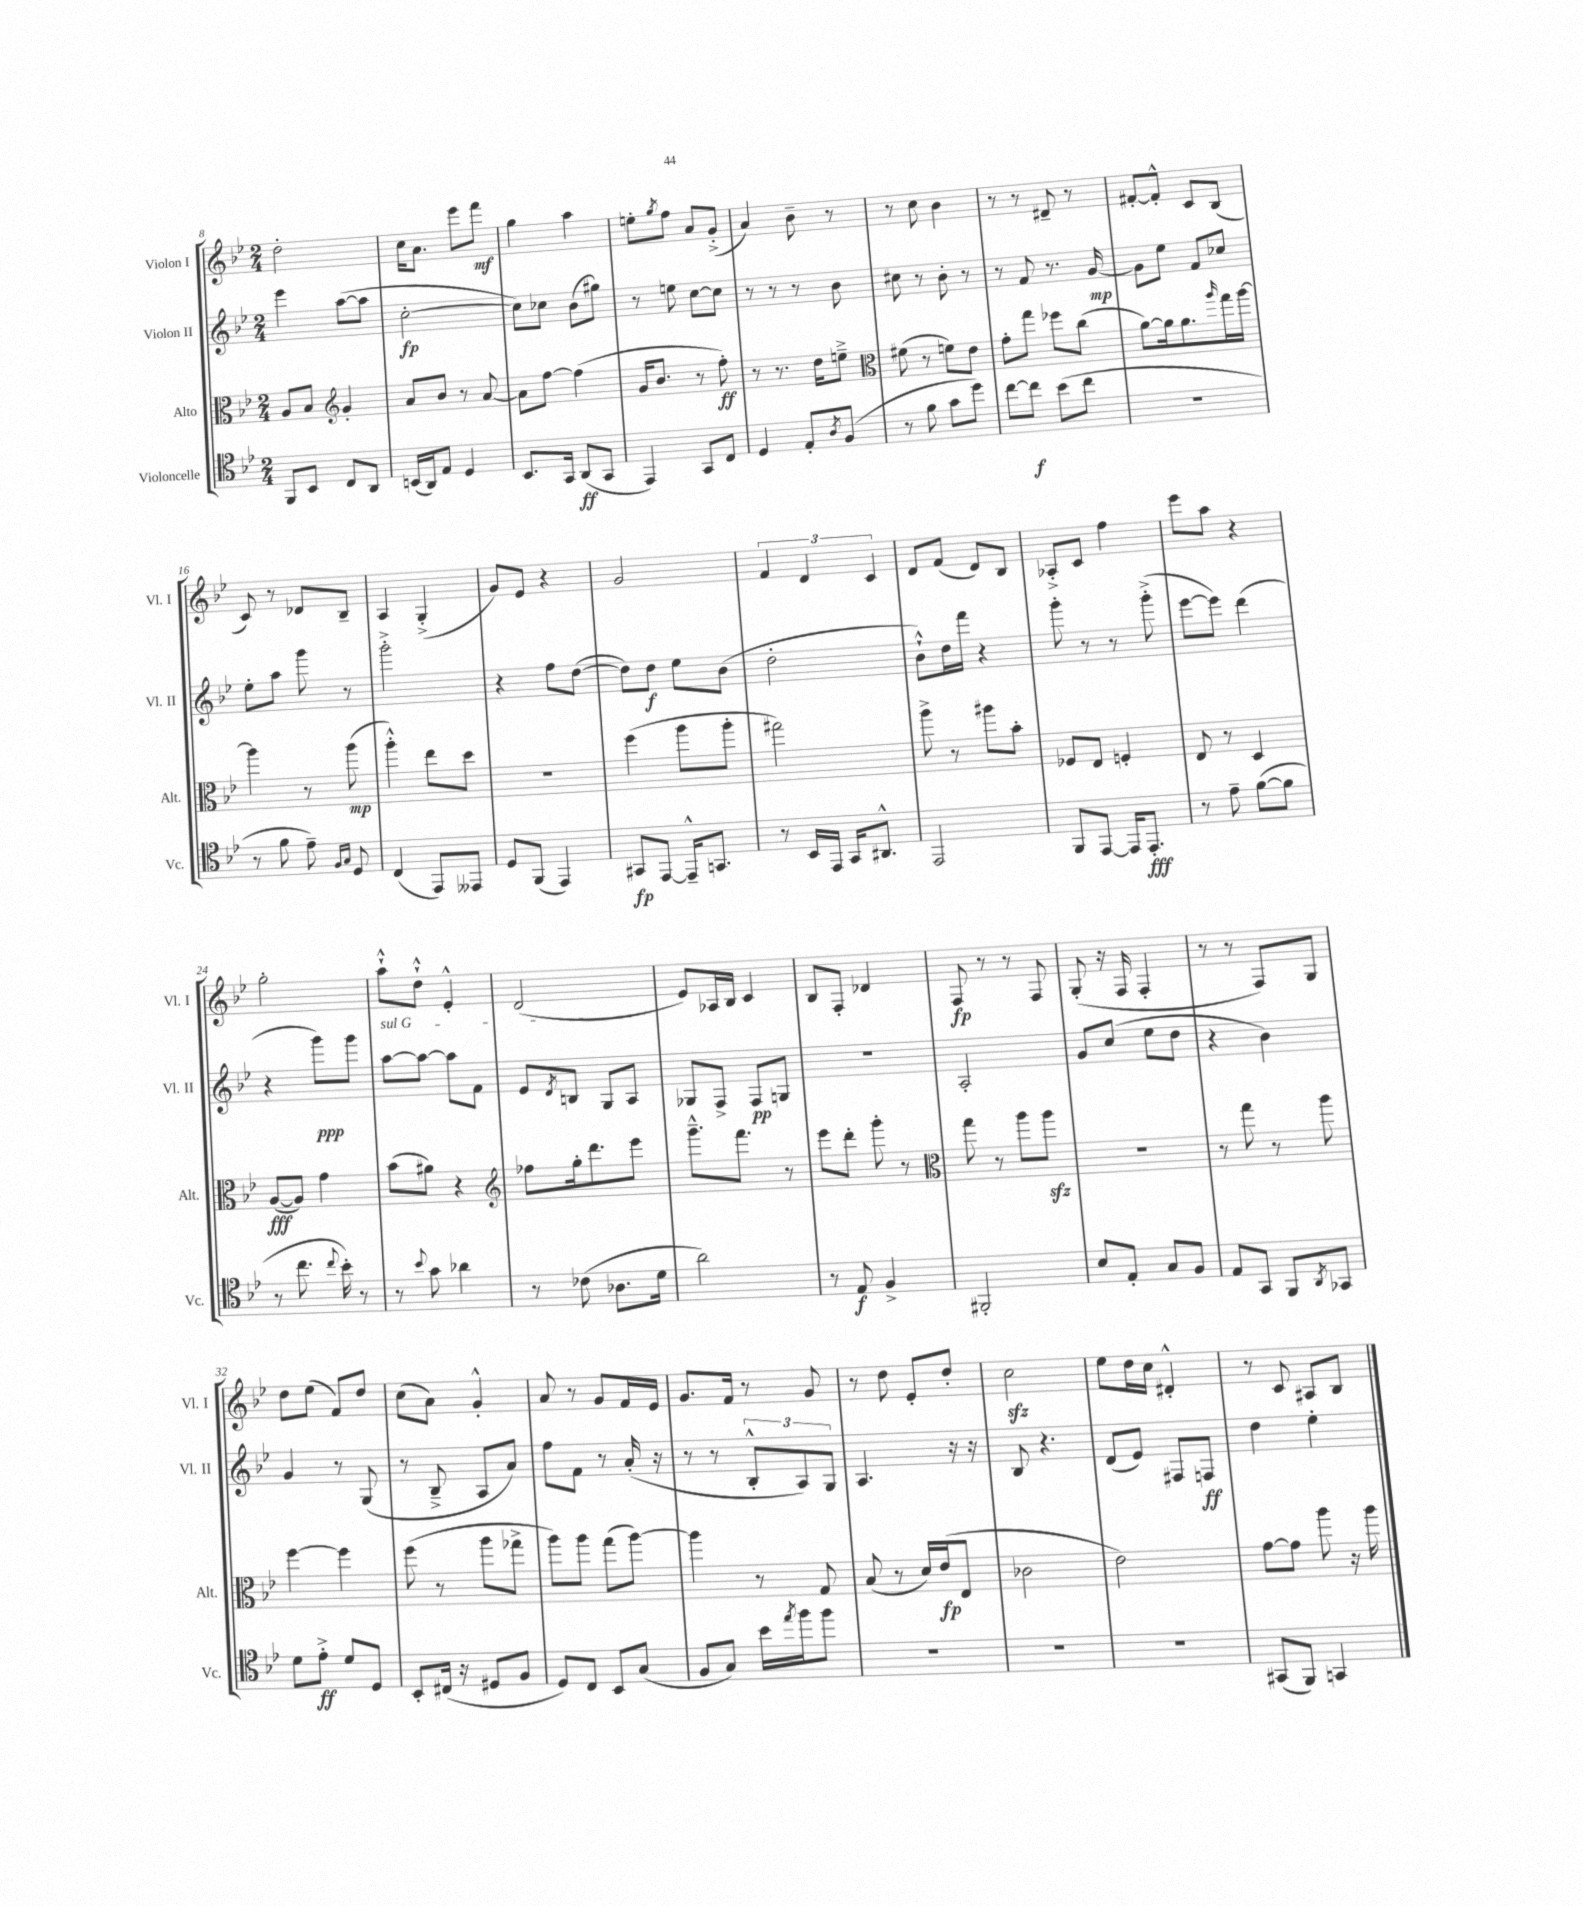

**kern	**dynam	**kern	**dynam	**kern	**dynam	**kern	**dynam
*part4	*part4	*part3	*part3	*part2	*part2	*part1	*part1
*staff4	*staff4	*staff3	*staff3	*staff2	*staff2	*staff1	*staff1
*I"Violoncelle	*	*I"Alto	*	*I"Violon II	*	*I"Violon I	*
*I'Vc.	*	*I'Alt.	*	*I'Vl. II	*	*I'Vl. I	*
*clefC4	*	*clefC3	*	*clefG2	*	*clefG2	*
*k[b-e-]	*	*k[b-e-]	*	*k[b-e-]	*	*k[b-e-]	*
*M2/4	*	*M2/4	*	*M2/4	*	*M2/4	*
=8	=8	=8	=8	=8	=8	=8	=8
8FF/L	.	8A/L	.	4eee-\	.	2dd'\	.
8BB-/J	.	8B-/J	.	.	.	.	.
*	*	*clefG2	*	*	*	*	*
8C/L	.	4g'/	.	([8aa\L	.	.	.
8AA/J	.	.	.	8aa\J]	.	.	.
=9	=9	=9	=9	=9	=9	=9	=9
(16BBn/LL	.	8a/L	.	[2cc'\	fp	16cc\KL	.
16AA/J)	.	.	.	.	.	8.a\J	.
8E-/J	.	8b-/J	.	.	.	.	.
4D/	.	8r	.	.	.	8eee-\L	.
.	.	[8a/	.	.	.	8fff\J	mf
=10	=10	=10	=10	=10	=10	=10	=10
8.BB-/L	.	8a\L]	.	8cc\L])	.	4gg\	.
.	.	[8ff\J	.	8cc-X\J	.	.	.
16GG/Jk	.	.	.	.	.	.	.
(8AA/L	ff	(4ff\]	.	(8b-\L	.	4aa\	.
8GG/J	.	.	.	8gg#X\J)	.	.	.
=11	=11	=11	=11	=11	=11	=11	=11
4EE-/)	.	16g/KL	.	8r	.	8een'\L	.
.	.	8.b-/J	.	.	.	.	.
.	.	.	.	.	.	8qgg/	.
.	.	.	.	8een\	.	8ff\J	.
8GG/L	.	8r	.	[8cc\L	.	8a/L	.
8C/J	.	8ff'\)	ff	8cc\J]	.	(8g'^/J	.
=12	=12	=12	=12	=12	=12	=12	=12
4D/	.	8r	.	8r	.	4a/)	.
.	.	8.r	.	8r	.	.	.
8E-'/L	.	.	.	8r	.	8b-~\	.
.	.	16dd\KL	.	.	.	.	.
8qA/	.	.	.	.	.	.	.
(8F/J	.	8een~^\J	.	8b-\	.	8r	.
=13	=13	=13	=13	=13	=13	=13	=13
*	*	*clefC3	*	*	*	*	*
8r	.	(8f#X\	.	8cc#X\	.	8r	.
8f\	.	8r	.	8r	.	8cc\	.
8g\L	.	8fn\L)	.	8b-'\	.	4b-\	.
8dd\J)	.	8e-\J	.	8r	.	.	.
=14	=14	=14	=14	=14	=14	=14	=14
[8cc\L	.	8g'\L	.	8r	.	8r	.
8cc\J]	f	8gg\J	.	8f/	.	8r	.
(8b-\L	.	8ff-X\L	.	8.r	.	8d#X~/	.
8cc\J	.	(8cc\J	.	.	.	8r	.
.	.	.	.	[16g/	mp	.	.
=15	=15	=15	=15	=15	=15	=15	=15
2r	.	[8a\L)	.	8g\L]	.	[8f#X'/L	.
.	.	16a\k]	.	8ee-\J	.	8f#'^^/J]	.
.	.	8.a\	.	.	.	.	.
.	.	.	.	8f/L	.	8c/L	.
.	.	16qqaa/	.	.	.	.	.
.	.	16gg\L	.	8cc-X/J	.	(8B-/J	.
.	.	[16aa\JJ	.	.	.	.	.
!!LO:LB:g=z
=16	=16	=16	=16	=16	=16	=16	=16
8r	.	4aa\]	.	8ee-'\L	.	8c/)	.
8f\	.	.	.	8aa\J	.	8r	.
8e-~\)	.	8r	.	8ggg\	.	8d-X/L	.
16qqF/LL	.	.	.	.	.	.	.
16qqG/JJ	.	.	.	.	.	.	.
8D/	.	(8aa\	mp	8r	.	8B-~/J	.
=17	=17	=17	=17	=17	=17	=17	=17
(4C/	.	4aa'^^\)	.	2ggg'^\	.	4A/	.
8EE-/L)	.	8ee-\L	.	.	.	(4G'^/	.
8EE--X/J	.	8dd\J	.	.	.	.	.
=18	=18	=18	=18	=18	=18	=18	=18
8D/L	.	2r	.	4r	.	8g/L)	.
(8FF/J	.	.	.	.	.	8e-/J	.
4EE-/)	.	.	.	8ff\L	.	4r	.
.	.	.	.	([8dd\J	.	.	.
=19	=19	=19	=19	=19	=19	=19	=19
8GG#X/L	fp	(4ff\	.	8dd\L])	.	2g/	.
[8EE-/J	.	.	.	8dd\J	f	.	.
16EE-~^^/KL]	.	8aa\L	.	8ee-\L	.	.	.
8.GGn/J	.	.	.	.	.	.	.
.	.	8aa'\J	.	(8b-\J	.	.	.
=20	=20	=20	=20	=20	=20	=20	=20
8r	.	2gg#X\)	.	2dd'\	.	6f/	.
16BB-/LL	.	.	.	.	.	.	.
.	.	.	.	.	.	6d/	.
16EE-/JJ	.	.	.	.	.	.	.
16GG/KL	.	.	.	.	.	.	.
8.AA#X^^/J	.	.	.	.	.	.	.
.	.	.	.	.	.	6c/	.
=21	=21	=21	=21	=21	=21	=21	=21
2EE-/	.	8aa^\	.	8b-`^^\L)	.	8d/L	.
.	.	8r	.	16dd\L	.	(8f/J	.
.	.	.	.	16fff\JJ	.	.	.
.	.	8aa#X\L	.	4r	.	8d/L)	.
.	.	8b-'\J	.	.	.	8B-/J	.
=22	=22	=22	=22	=22	=22	=22	=22
8FF/L	.	8F-X/L	.	8ggg'\	.	8A-X'^/L	.
[8EE-/J	.	8E-/J	.	8r	.	8c/J	.
16EE-/KL]	.	4Fn'/	.	8r	.	4ff\	.
8.EE-'/J	fff	.	.	.	.	.	.
.	.	.	.	(8ggg'^\	.	.	.
=23	=23	=23	=23	=23	=23	=23	=23
8r	.	8E-/	.	[8eee-\L	.	8eee-\L	.
8e-~\	.	8r	.	8eee-\J])	.	8aa\J	.
([8f\L	.	4D/	.	(4ddd\	.	4r	.
8f\J]	.	.	.	.	.	.	.
!!LO:LB:g=z
=24	=24	=24	=24	=24	=24	=24	=24
8r	.	([8A/L	fff	4r	.	2gg'\	.
8.cc\	.	8A/J])	.	.	.	.	.
.	.	4g\	.	8ggg\L)	ppp	.	.
8qqcc/	.	.	.	.	.	.	.
16b-'\)	.	.	.	.	.	.	.
8r	.	.	.	8ggg\J	.	.	.
=25	=25	=25	=25	=25	=25	=25	=25
!	!	!	!	!LO:TX:a:i:t=sul G	!	!	!
8r	.	(8b-\L	.	[8aa\L	.	8aa`^^\L	.
8qqb-/	.	.	.	.	.	.	.
8g\	.	8a#X\J)	.	8aa\J_	.	8dd`^^\J	.
4a-X\	.	4r	.	8aa\L]	.	4e-'^^/	.
.	.	.	.	8f\J	.	.	.
=26	=26	=26	=26	=26	=26	=26	=26
*	*	*clefG2	*	*	*	*	*
8r	.	8ff-X\L	.	8e-/L	.	(2d/	.
.	.	.	.	8qd/	.	.	.
(8c-X\	.	16gg'\k	.	8Bn/J	.	.	.
.	.	8.ddd\	.	.	.	.	.
8.A-X\L	.	.	.	8G/L	.	.	.
.	.	8eee-\J	.	8A/J	.	.	.
16d\Jk	.	.	.	.	.	.	.
=27	=27	=27	=27	=27	=27	=27	=27
2a\)	.	8.ggg~^^\L	.	8G-X/L	.	8e-/L)	.
.	.	.	.	8F^/J	.	16A-X/L	.
.	.	8.fff\J	.	.	.	16B-/JJ	.
.	.	.	.	8F/L	pp	4c/	.
.	.	8r	.	8Gn/J	.	.	.
=28	=28	=28	=28	=28	=28	=28	=28
8r	.	8eee-\L	.	2r	.	8B-/L	.
8E-/	f	8ddd'\J	.	.	.	8F'/J	.
4F^/	.	8ggg'\	.	.	.	4d-X/	.
.	.	8r	.	.	.	.	.
=29	=29	=29	=29	=29	=29	=29	=29
*	*	*clefC3	*	*	*	*	*
2FF#X'/	.	8gg\	.	2A'/	.	8F/	fp
.	.	8r	.	.	.	8r	.
.	.	8aa\L	.	.	.	8r	.
.	.	8aazz\J	.	.	.	8F/	.
=30	=30	=30	=30	=30	=30	=30	=30
8B-/L	.	2r	.	8g/L	.	(8G'/	.
8E-'/J	.	.	.	(8cc/J	.	16r	.
.	.	.	.	.	.	16F/	.
8G/L	.	.	.	8ee-\L	.	4F'/	.
8F/J	.	.	.	8dd\J	.	.	.
=31	=31	=31	=31	=31	=31	=31	=31
8E-/L	.	8r	.	4r	.	8r	.
8GG/J	.	8gg\	.	.	.	8r	.
8FF/L	.	8r	.	4b-\)	.	8F/L)	.
8qAA/	.	.	.	.	.	.	.
8GG-X/J	.	8aa\	.	.	.	8G/J	.
!!LO:LB:g=z
=32	=32	=32	=32	=32	=32	=32	=32
8d\L	.	[4ff\	.	4g/	.	8dd\L	.
8e-'^\J	ff	.	.	.	.	(8ee-\J	.
8d/L	.	4ff\]	.	8r	.	8f/L)	.
8D/J	.	.	.	(8G/	.	8dd/J	.
=33	=33	=33	=33	=33	=33	=33	=33
8BB-'/L	.	(8ff\	.	8r	.	(8cc\L	.
(16C#X/Jk	.	8r	.	8B-~^/	.	8a\J)	.
16r	.	.	.	.	.	.	.
8D#X/L	.	8aa\L	.	8A/L	.	4g'^^/	.
8F/J	.	8gg-X^\J	.	8a/J)	.	.	.
=34	=34	=34	=34	=34	=34	=34	=34
8D/L)	.	8aa\L)	.	8ff\L	.	8a/	.
8C/J	.	8aa\J	.	8f\J	.	8r	.
8BB-/L	.	(8gg\L	.	8r	.	8g/L	.
(8G/J	.	[8aa\J)	.	(16a'/	.	16f/L	.
.	.	.	.	16r	.	16e-/JJ	.
=35	=35	=35	=35	=35	=35	=35	=35
8F/L	.	4aa\]	.	8r	.	8.g/L	.
8G/J)	.	.	.	8r	.	.	.
.	.	.	.	.	.	16f/Jk	.
16b-\LL	.	8r	.	12B-'^^/L	.	8r	.
8qee-/	.	.	.	.	.	.	.
16ff\J	.	.	.	.	.	.	.
.	.	.	.	12A/)	.	.	.
8ff\J	.	8G/	.	.	.	8g/	.
.	.	.	.	12G/J	.	.	.
=36	=36	=36	=36	=36	=36	=36	=36
2r	.	(8B-/	.	4.A/	.	8r	.
.	.	8r	.	.	.	8dd\	.
.	.	16d/LL)	.	.	.	8e-'/L	.
.	.	(16e-/J	fp	.	.	.	.
.	.	8E-/J	.	16r	.	8dd'/J	.
.	.	.	.	16r	.	.	.
=37	=37	=37	=37	=37	=37	=37	=37
2r	.	2c-X\	.	8B-/	.	2cczz\	.
.	.	.	.	4.r	.	.	.
=38	=38	=38	=38	=38	=38	=38	=38
2r	.	2e-\)	.	(8d/L	.	8ee-\L	.
.	.	.	.	8e-/J)	.	16dd\L	.
.	.	.	.	.	.	16cc\JJ	.
.	.	.	.	8F#X/L	.	4d#X'^^/	.
.	.	.	.	8Fn/J	ff	.	.
=39	=39	=39	=39	=39	=39	=39	=39
(8GG#X/L	.	[8g\L	.	4dd\	.	8r	.
8FF/J)	.	8g\J]	.	.	.	8c/	.
4GGn/	.	8aa\	.	4ee-'\	.	8A#X/L	.
.	.	16r	.	.	.	8B-/J	.
.	.	16aa\	.	.	.	.	.
==	==	==	==	==	==	==	==
*-	*-	*-	*-	*-	*-	*-	*-
